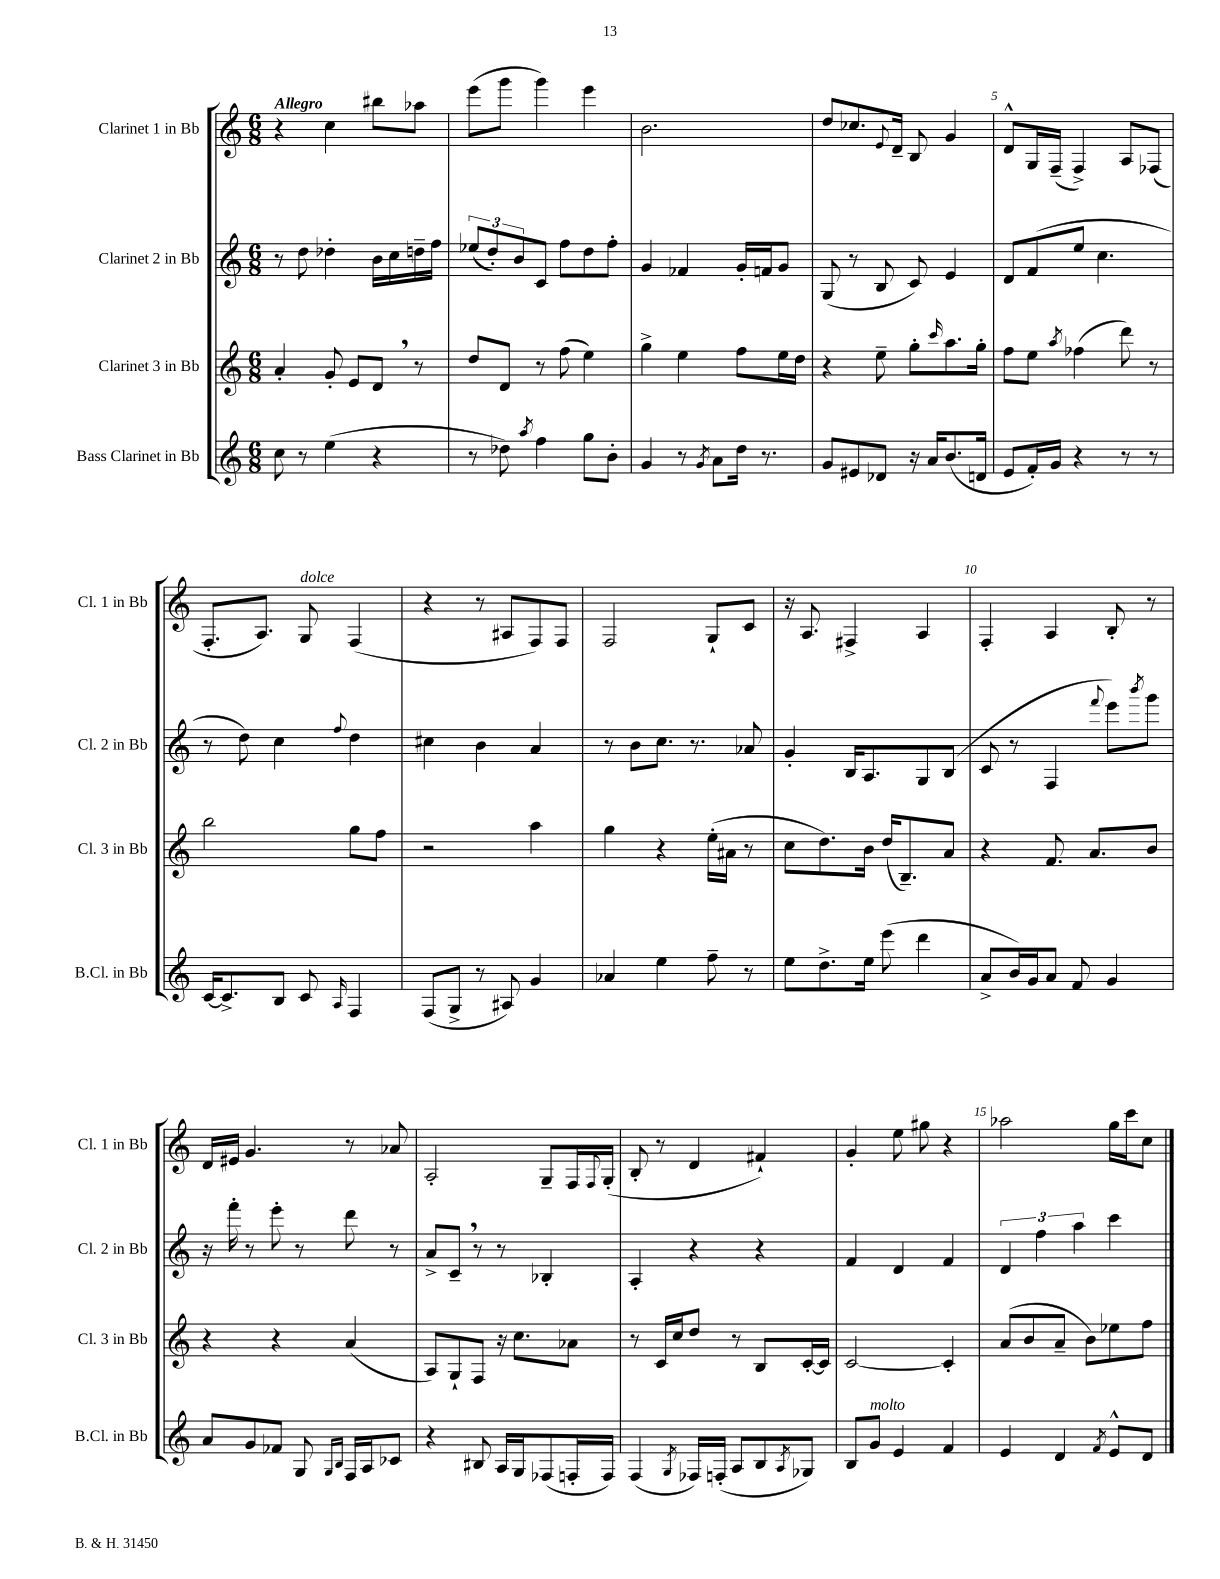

**kern	**kern	**kern	**kern
*part4	*part3	*part2	*part1
*staff4	*staff3	*staff2	*staff1
*I"Bass Clarinet in Bb	*I"Clarinet 3 in Bb	*I"Clarinet 2 in Bb	*I"Clarinet 1 in Bb
*I'B.Cl. in Bb	*I'Cl. 3 in Bb	*I'Cl. 2 in Bb	*I'Cl. 1 in Bb
*clefG2	*clefG2	*clefG2	*clefG2
*k[]	*k[]	*k[]	*k[]
*M6/8	*M6/8	*M6/8	*M6/8
=1	=1	=1	=1
!	!	!	!LO:TX:a:B:t=Allegro
8cc\	4a'/	8r	4r
8r	.	8dd\	.
(4ee\	8g'/	4dd-X'\	4cc\
.	8e/L	.	.
4r	8d,/J	16b\LL	8bb#X\L
.	.	16cc\	.
.	8r	16ddn~\	8aa-X\J
.	.	16ff\JJ	.
=2	=2	=2	=2
8r	8dd/L	(12ee-X/L	(8eee\L
.	.	12dd'/)	.
8dd-X\)	8d/J	.	8ggg\J
.	.	12b/	.
8qaa/	.	.	.
4ff\	8r	8c/J	4ggg\)
.	(8ff\	8ff\L	.
8gg\L	4ee\)	8dd\	4eee\
8b'\J	.	8ff'\J	.
=3	=3	=3	=3
4g/	4gg^\	4g/	2.b\
8r	4ee\	4f-X/	.
8qg/	.	.	.
8a\L	.	.	.
16dd\Jk	8ff\L	16g'/LL	.
8.r	.	16fn/J	.
.	16ee\L	8g/J	.
.	16dd\JJ	.	.
=4	=4	=4	=4
8g/L	4r	(8G/	8dd/L
8e#X/	.	8r	8.cc-X/
8d-X/J	8ee~\	8B/	.
.	.	.	8qqe/
.	.	.	16d~/Jk
16r	8gg'\L	8c/)	8B/
16a/KL	.	.	.
.	16qqccc/	.	.
(8.b/	8.aa\	4e/	4g/
16dn/Jk	16gg'\Jk	.	.
=5	=5	=5	=5
8e/L	8ff\L	8d/L	8d^^/L
16f'/L)	8ee\J	(8f/	16G/L
16g/JJ	.	.	(16F~/JJ
.	8qaa/	.	.
4r	(4ff-X\	8ee/J	4F^/)
.	.	4.cc\	.
8r	8ddd\)	.	8A/L
8r	8r	.	(8F-X/J
!!LO:LB:g=z
=6	=6	=6	=6
[16c/KL	2bb\	8r	8.F'/L
8.c^/]	.	.	.
.	.	8dd\)	.
.	.	.	8.A/J)
8B/J	.	4cc\	.
!	!	!	!LO:TX:a:i:t=dolce
8c/	.	.	8G/
16qqA/	.	8qqff/	.
4F/	8gg\L	4dd\	(4F/
.	8ff\J	.	.
=7	=7	=7	=7
(8F/L	2r	4cc#X\	4r
8G^/J	.	.	.
8r	.	4b\	8r
8A#X/)	.	.	8A#X/L
4g/	4aa\	4a/	8F/)
.	.	.	8F/J
=8	=8	=8	=8
4a-X/	4gg\	8r	2F/
.	.	8b\L	.
4ee\	4r	8.cc\J	.
.	.	8.r	.
8ff~\	(16ee'\LL	.	8G`/L
.	16a#X\JJ	.	.
8r	8r	8a-X/	8c/J
=9	=9	=9	=9
8ee\L	8cc\L	4g'/	16r
.	.	.	8.A/
8.dd^\	8.dd\)	.	.
.	.	16B/KL	4F#X^/
16ee\Jk	16b\Jk	8.A/	.
(8eee\	(16dd/KL	.	.
.	8.B~/)	.	.
4ddd\	.	8G/	4A/
.	8a/J	(8B/J	.
=10	=10	=10	=10
8a^/L	4r	8c/	4F'/
16b/L)	.	8r	.
16g/J	.	.	.
8a/J	8.f/	4F/	4A/
8f/	.	.	.
.	8.a/L	.	.
.	.	8qqfff/	.
4g/	.	8eee\L)	8B'/
.	.	8qbbb/	.
.	8b/J	8ggg\J	8r
!!LO:LB:g=z
=11	=11	=11	=11
8a/L	4r	16r	16d/LL
.	.	16fff'\	16e#X/JJ
8g/	.	8r	4.g/
8f-X/J	4r	8eee'\	.
8G/	.	8r	.
16qqG/LL	.	.	.
16qqB/JJ	.	.	.
16F/LL	(4a/	8ddd\	8r
16A/J	.	.	.
8c-X/J	.	8r	8a-X/
=12	=12	=12	=12
4r	8A/L)	8a^/L	2A'/
.	8G`/	8c~,/J	.
8B#X/	8F/J	8r	.
16A/LL	16r	8r	.
16G/J	8.cc\L	.	.
(8F-X/	.	4B-X'/	8G~/L
16Fn'/L	8a-X\J	.	16F/L
.	.	.	8qqF/
16F/JJ)	.	.	(16G'/JJ
=13	=13	=13	=13
(4F/	8r	4A'/	8B'/
.	16c/LL	.	8r
.	16cc/J	.	.
8qG/	.	.	.
16F-X/LL)	8dd/J	4r	4d/
(16Fn'/JJ	.	.	.
8A/L	8r	.	.
8B/	8B/L	4r	4f#X`/)
8qA/	.	.	.
8G-X/J)	[16c'/L	.	.
.	16c/JJ]	.	.
=14	=14	=14	=14
8B/L	[2c/	4f/	4g'/
!LO:TX:a:i:t=molto	!	!	!
8g/J	.	.	.
4e/	.	4d/	8ee\
.	.	.	8gg#X\
4f/	4c'/]	4f/	4r
=15	=15	=15	=15
4e/	(8a/L	6d/	2aa-X\
.	8b/	.	.
.	.	6ff\	.
4d/	8a~/J	.	.
.	.	6aa\	.
.	8b\L)	.	.
8qf/	.	.	.
8e^^/L	8ee-X\	4ccc\	16gg\LL
.	.	.	16ccc\J
8d/J	8ff\J	.	8cc\J
==	==	==	==
*-	*-	*-	*-
